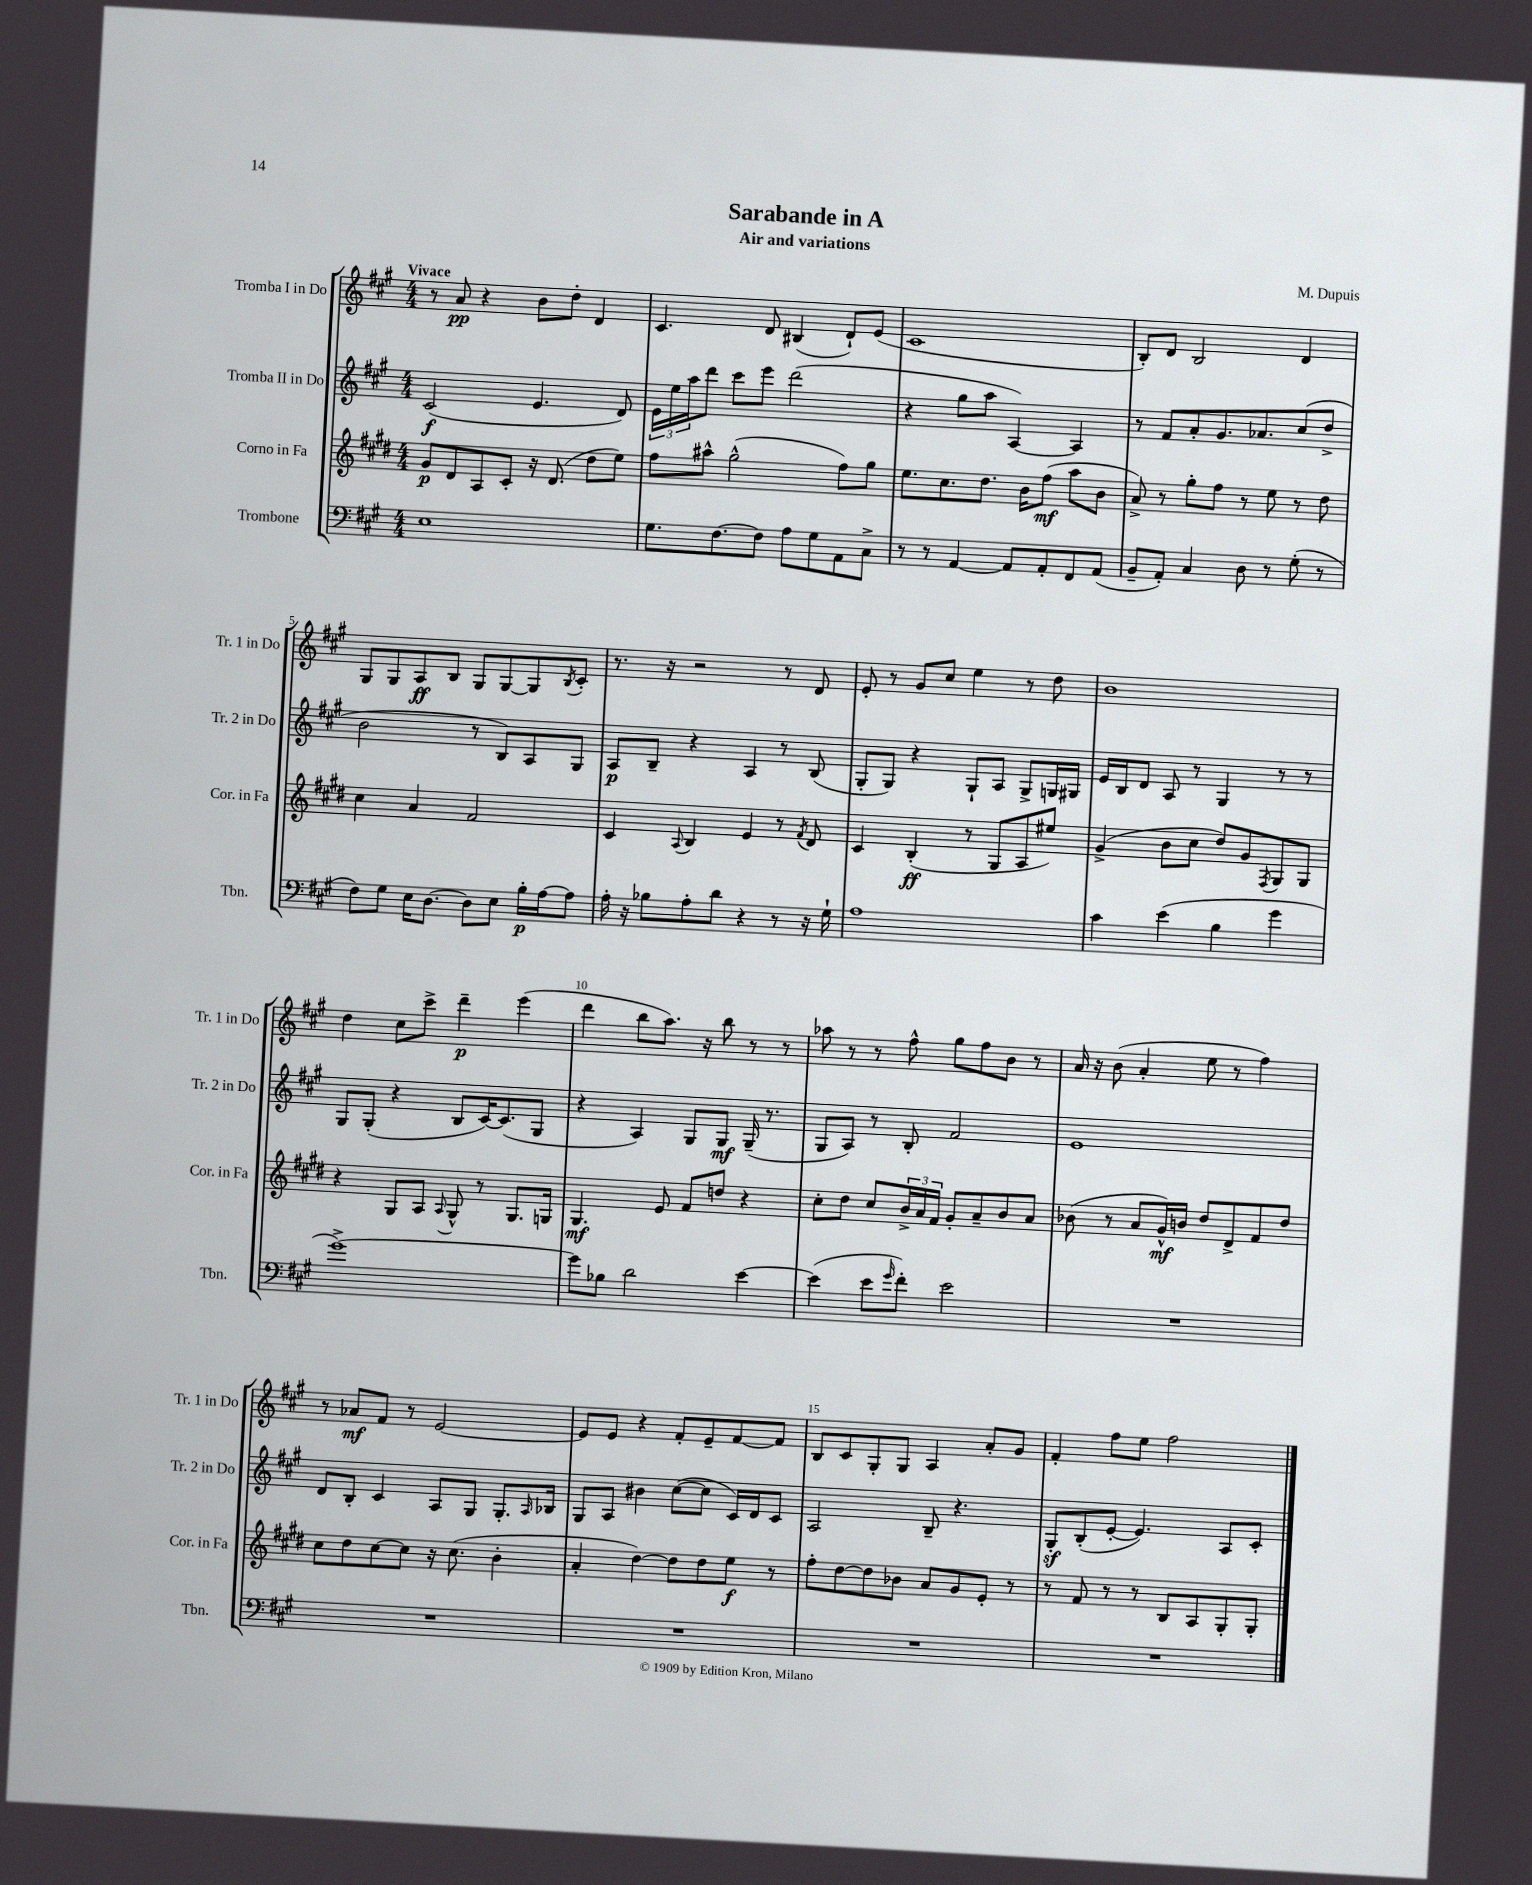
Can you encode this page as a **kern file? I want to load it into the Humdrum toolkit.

**kern	**kern	**kern	**kern
*staff4	*staff3	*staff2	*staff1
*clefF4	*clefG2	*clefG2	*clefG2
*k[f#c#g#]	*k[f#c#g#d#]	*k[f#c#g#]	*k[f#c#g#]
*M4/4	*M4/4	*M4/4	*M4/4
1E	8g#	(2c#	8r
.	8d#	.	8a
.	8A	.	4r
.	8c#'	.	.
.	16r	4.e	8b
.	(8.d#	.	.
.	.	.	8dd'
.	8dd#	.	4d
.	8ee)	8d)	.
=	=	=	=
8.G#	8ff#	24e	4.c#
.	.	24ee	.
.	.	24aa	.
.	8aa#^^	8ddd	.
[8.F#	.	.	.
.	(2gg#^^	8ccc#	.
8F#]	.	8eee	8d
8A	.	(2ddd	(4B#
8G#	.	.	.
8AA	8ff#)	.	8d`)
8C#^	8gg#	.	(8e
=	=	=	=
8r	8.ee	4r	1c#
8r	.	.	.
.	8.cc#	.	.
[4AA	.	8gg#	.
.	8.dd#	8aa	.
8AA]	.	[4A)	.
.	16b	.	.
8AA'	(8ff#	.	.
8FF#	8aa	4A]	.
(8AA	8b	.	.
=	=	=	=
8BB~	8a^)	8r	8B')
8AA')	8r	8f#	8d
4C#	8gg#'	8a'	2B
.	8ff#	8.g#	.
8D	8r	.	.
.	.	8.a-	.
8r	8ee	.	.
(8G#'	8r	(8cc#	4d
8r	8dd#	8dd^	.
=	=	=	=
8F#)	4cc#	2b	8G#
8G#	.	.	8G#
16E	4a	.	8A
[8.D	.	.	.
.	.	.	8B
8D]	2f#	8r	8G#
8E	.	8B)	[8G#
16B'	.	8A	8G#]
[16A	.	.	.
.	.	.	8qB
8A]	.	8G#	8c#'
=	=	=	=
16A'	4c#	8A	8.r
16r	.	.	.
8B-	.	8B~	.
.	.	.	16r
.	8qqA	.	.
8A'	4B	4r	2r
8d	.	.	.
4r	4e	4A	.
8r	8r	8r	8r
.	8qf#	.	.
16r	8d#	(8B	8d
16G#`	.	.	.
=	=	=	=
1A	4c#	8G#'	8e'
.	.	8G#)	8r
.	(4B'	4r	8g#
.	.	.	8cc#
.	8r	8G#`	4ee
.	8G#	8A	.
.	8A	8G#^	8r
.	8ee#)	16G	8dd
.	.	16G#	.
=	=	=	=
4c#	(4g#^	16e	1b
.	.	16B	.
.	.	8d	.
(4e	8b	8A	.
.	8cc#	8r	.
4B	8dd#)	4G#	.
.	8g#	.	.
.	8qF#	.	.
4g#	8G#	8r	.
.	8G#	8r	.
=	=	=	=
[1g#^)	4r	8G#	4dd
.	.	(8G#'	.
.	8G#	4r	8cc#
.	8A	.	8ccc#^
.	8qqA	.	.
.	8G#^^	8B	4ddd~
.	8r	[16c#)	.
.	.	(8.c#]	.
.	8.G#	.	(4eee
.	.	8G#	.
.	16G	.	.
=	=	=	=
8g#]	4.G#	4r	4ddd
8B-	.	.	.
2d	.	4A)	8bb
.	8e	.	8.aa)
.	8f#	8G#	.
.	.	.	16r
.	8dd	8G#	8bb
[4e	4r	(16G#~	8r
.	.	8.r	.
.	.	.	8r
=	=	=	=
(4e]	8cc#'	8G#	8aa-
.	8dd#	8A)	8r
8e	8cc#	8r	8r
16qqg#	.	.	.
8f#')	24b^	8B'	8ff#^^
.	24a	.	.
.	24f#	.	.
2e	8g#'	2f#	8gg#
.	8a~	.	8ff#
.	8b	.	8b
.	8a	.	8r
=	=	=	=
1r	(8b-	1e	16a
.	.	.	16r
.	8r	.	(8b
.	8a	.	4a'
.	16g#^^)	.	.
.	16b	.	.
.	8dd#	.	8ee
.	8d#^	.	8r
.	8f#	.	4ff#)
.	8dd#	.	.
=	=	=	=
1r	8cc#	8d	8r
.	8dd#	8B'	8a-
.	[8cc#	4c#	8f#
.	8cc#]	.	8r
.	16r	8A	[2e
.	(8.cc#	.	.
.	.	8G#	.
.	4b'	8.G#'	.
.	.	16qqA	.
.	.	16B-	.
=	=	=	=
1r	4a'	8G#	8e]
.	.	8A	8e
.	[4dd#)	4b#	4r
.	8dd#]	([8cc#	8f#'
.	8dd#	8cc#]	8e~
.	8ee	16c#)	[8f#
.	.	16d	.
.	8r	8c#	8f#]
=	=	=	=
1r	8ff#'	2A	8B
.	[8dd#	.	8c#
.	8dd#]	.	8G#'
.	8b-	.	8G#
.	8a	8B~	4A
.	8g#	4.r	.
.	8e'	.	8a'
.	8r	.	8g#
=	=	=	=
1r	8r	8G#'	4f#'
.	8f#	(8B'	.
.	8r	[8e'	8ff#
.	8r	4.e])	8ee
.	8B	.	2ff#
.	8A	.	.
.	8G#'	8A	.
.	8G#'	8c#'	.
==	==	==	==
*-	*-	*-	*-
